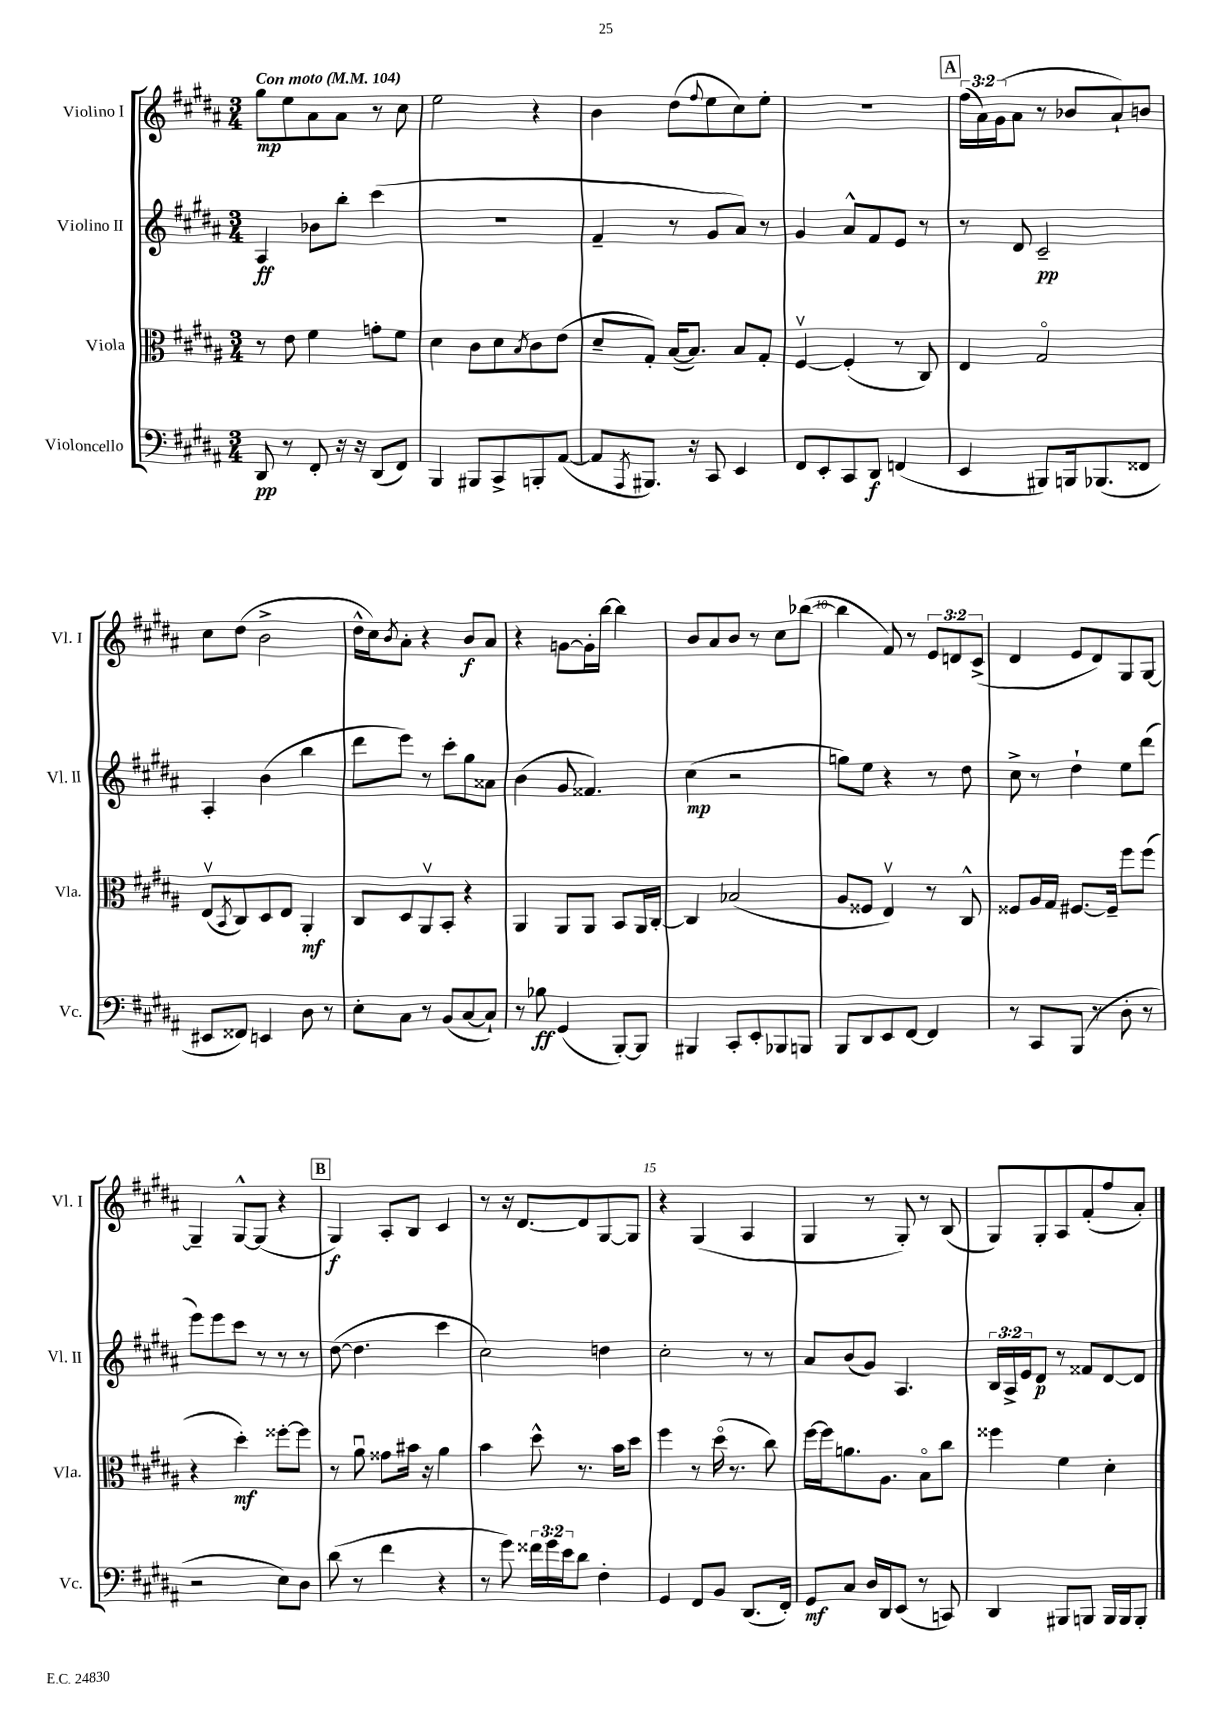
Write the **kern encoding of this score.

**kern	**dynam	**kern	**dynam	**kern	**dynam	**kern	**dynam
*part4	*part4	*part3	*part3	*part2	*part2	*part1	*part1
*staff4	*staff4	*staff3	*staff3	*staff2	*staff2	*staff1	*staff1
*I"Violoncello	*	*I"Viola	*	*I"Violino II	*	*I"Violino I	*
*I'Vc.	*	*I'Vla.	*	*I'Vl. II	*	*I'Vl. I	*
*clefF4	*	*clefC3	*	*clefG2	*	*clefG2	*
*k[f#c#g#d#a#]	*	*k[f#c#g#d#a#]	*	*k[f#c#g#d#a#]	*	*k[f#c#g#d#a#]	*
*M3/4	*	*M3/4	*	*M3/4	*	*M3/4	*
*MM104	*	*MM104	*	*MM104	*	*MM104	*
=1	=1	=1	=1	=1	=1	=1	=1
!	!	!	!	!	!	!LO:TX:a:B:t=Con moto	!
8DD#/	pp	8r	.	4A#/	ff	8gg#\L	mp
8r	.	8e\	.	.	.	8ee\	.
8FF#'/	.	4f#\	.	8b-X\L	.	8a#\	.
16r	.	.	.	8bb'\J	.	8a#\J	.
16r	.	.	.	.	.	.	.
(8DD#/L	.	8gn'\L	.	(4ccc#\	.	8r	.
8FF#/J)	.	8f#\J	.	.	.	8cc#\	.
=2	=2	=2	=2	=2	=2	=2	=2
4BBB/	.	4d#\	.	2.r	.	2ee\	.
8BBB#X/L	.	8c#\L	.	.	.	.	.
8CC#^/	.	8d#\	.	.	.	.	.
.	.	8qB/	.	.	.	.	.
8BBBn'/	.	8c#\	.	.	.	4r	.
([8AA#/J	.	(8e\J	.	.	.	.	.
=3	=3	=3	=3	=3	=3	=3	=3
8AA#/L]	.	8d#~/L	.	4f#~/	.	4b\	.
8qAAA#/	.	.	.	.	.	.	.
8.BBB#X/J)	.	8G#'/J)	.	.	.	.	.
.	.	([16B/KL	.	8r	.	(8dd#\L	.
16r	.	8.B/J])	.	.	.	.	.
.	.	.	.	.	.	8qqff#/	.
8CC#/	.	.	.	8g#/L	.	8ee\	.
4EE/	.	8B/L	.	8a#/J)	.	8cc#\)	.
.	.	8G#'/J	.	8r	.	8ee'\J	.
=4	=4	=4	=4	=4	=4	=4	=4
8FF#/L	.	[4F#v/	.	4g#/	.	2.r	.
8EE'/	.	.	.	.	.	.	.
8CC#/	.	(4F#'/]	.	8a#^^/L	.	.	.
8DD#/J	f	.	.	8f#/	.	.	.
(4FFn/	.	8r	.	8e/J	.	.	.
.	.	8C#/)	.	8r	.	.	.
!!LO:REH:place=s1:t=A
=5	=5	=5	=5	=5	=5	=5	=5
4EE/	.	4E/	.	8r	.	(24ff#\LL	.
.	.	.	.	.	.	24a#\)	.
.	.	.	.	.	.	(24g#\J	.
.	.	.	.	8d#/	.	8a#\J	.
8BBB#X/L)	.	2G#/	.	2c#~/	pp	8r	.
16BBBn/k	.	.	.	.	.	8b-X/L	.
(8.BBB-X/	.	.	.	.	.	.	.
.	.	.	.	.	.	8a#`/)	.
8FF##X/J	.	.	.	.	.	8bn/J	.
!!LO:LB:g=z
=6	=6	=6	=6	=6	=6	=6	=6
8EE#X/L	.	(8Ev/L	.	4A#'/	.	8cc#\L	.
.	.	8qBB/	.	.	.	.	.
8FF##X/J)	.	8C#/)	.	.	.	(8dd#\J	.
4EEn/	.	8D#/	.	(4b\	.	2b^\	.
.	.	8E/J	.	.	.	.	.
8D#\	.	4AA#'/	mf	4bb\	.	.	.
8r	.	.	.	.	.	.	.
=7	=7	=7	=7	=7	=7	=7	=7
8E'\L	.	8C#/L	.	8ddd#\L	.	16dd#^^\LL	.
.	.	.	.	.	.	16cc#\J)	.
.	.	.	.	.	.	8qb/	.
8C#\J	.	8D#/	.	8eee\J)	.	8a#'\J	.
8r	.	8AA#v/	.	8r	.	4r	.
(8BB/L	.	8BB'/J	.	8ccc#'\L	.	.	.
[8C#/	.	4r	.	8gg#\	.	8b/L	f
8C#`/J])	.	.	.	8a##X\J	.	8a#/J	.
=8	=8	=8	=8	=8	=8	=8	=8
8r	.	4AA#/	.	(4b\	.	4r	.
8B-X\	ff	.	.	.	.	.	.
(4GG#/	.	8AA#/L	.	8g#/	.	[8gn\L	.
.	.	8AA#/J	.	4.f##X/)	.	16g'\L]	.
.	.	.	.	.	.	[16bb\JJ	.
[8BBB'/L)	.	8BB/L	.	.	.	4bb\]	.
8BBB/J]	.	16AA#/L	.	.	.	.	.
.	.	[16C#'/JJ	.	.	.	.	.
=9	=9	=9	=9	=9	=9	=9	=9
4BBB#X/	.	4C#/]	.	(4cc#\	mp	8b/L	.
.	.	.	.	.	.	8a#/	.
8CC#'/L	.	(2B-X/	.	2r	.	8b/J	.
8EE'/	.	.	.	.	.	8r	.
8BBB-X/	.	.	.	.	.	8cc#\L	.
8BBBn/J	.	.	.	.	.	([8bb-X\J	.
=10	=10	=10	=10	=10	=10	=10	=10
8BBB/L	.	8A#/L	.	8ggn\L)	.	4bb-\]	.
8DD#/	.	8F##X/J	.	8ee\J	.	.	.
8EE/	.	4Ev/)	.	4r	.	8f#/)	.
[8FF#/J	.	.	.	.	.	8r	.
4FF#/]	.	8r	.	8r	.	12e/L	.
.	.	.	.	.	.	12dn/	.
.	.	8C#^^/	.	8dd#\	.	.	.
.	.	.	.	.	.	(12c#^/J	.
=11	=11	=11	=11	=11	=11	=11	=11
8r	.	8F##X/L	.	8cc#^\	.	4d#/	.
8CC#/L	.	16A#/L	.	8r	.	.	.
.	.	16G#/JJ	.	.	.	.	.
(8BBB/J	.	[8.F#X/L	.	4dd#`\	.	8e/L	.
8r	.	.	.	.	.	8d#/)	.
.	.	16F#~/Jk]	.	.	.	.	.
8D#'\	.	8ff#\L	.	8ee\L	.	8G#/	.
8r	.	(8ff#\J	.	(8ddd#\J	.	[8G#/J	.
!!LO:LB:g=z
=12	=12	=12	=12	=12	=12	=12	=12
2r	.	4r	.	8eee\L)	.	4G#~/]	.
.	.	.	.	8eee\	.	.	.
.	.	4dd#'\)	mf	8ccc#\J	.	[8G#^^/L	.
.	.	.	.	8r	.	(8G#/J]	.
8E\L)	.	[8ff##X'\L	.	8r	.	4r	.
8D#\J	.	8ff##\J]	.	8r	.	.	.
!!LO:REH:place=s1:t=B
=13	=13	=13	=13	=13	=13	=13	=13
(8d#\	.	8r	.	([8dd#\	.	4G#/)	f
8r	.	8a#u\	.	4.dd#\]	.	.	.
4f#\	.	8g##X\L	.	.	.	8A#'/L	.
.	.	16b#X\Jk	.	.	.	8B/J	.
.	.	16r	.	.	.	.	.
4r	.	4a#\	.	4ccc#\	.	4c#/	.
=14	=14	=14	=14	=14	=14	=14	=14
8r	.	4b\	.	2cc#\)	.	8r	.
8g#\)	.	.	.	.	.	16r	.
.	.	.	.	.	.	[8.d#/L	.
24f##X\LL	.	8dd#^^\	.	.	.	.	.
24g#\	.	.	.	.	.	.	.
24e\J	.	.	.	.	.	.	.
8d#\J	.	8.r	.	.	.	8d#/]	.
4F#'\	.	.	.	4ddn\	.	[8G#/	.
.	.	16b\KL	.	.	.	.	.
.	.	8dd#\J	.	.	.	8G#/J]	.
=15	=15	=15	=15	=15	=15	=15	=15
4GG#/	.	4ff#\	.	2cc#'\	.	4r	.
8FF#/L	.	8r	.	.	.	(4G#/	.
8BB/J	.	(16dd#\	.	.	.	.	.
.	.	8.r	.	.	.	.	.
(8.DD#/L	.	.	.	8r	.	4A#/	.
.	.	8cc#\)	.	8r	.	.	.
16FF#'/Jk)	.	.	.	.	.	.	.
=16	=16	=16	=16	=16	=16	=16	=16
8GG#/L	mf	[16ff#\LL	.	8a#/L	.	4G#/	.
.	.	16ff#\J]	.	.	.	.	.
8C#/J	.	8.an\	.	(8b/	.	.	.
16D#/LL	.	.	.	8g#/J)	.	8r	.
16DD#/J	.	8.A#\J	.	.	.	.	.
(8EE/J	.	.	.	4.A#/	.	8G#'/)	.
8r	.	8B\L	.	.	.	8r	.
8CCn/)	.	8cc#\J	.	.	.	(8B/	.
=17	=17	=17	=17	=17	=17	=17	=17
4DD#/	.	4ff##X\	.	24B/LL	.	8G#/L)	.
.	.	.	.	24A#^/	.	.	.
.	.	.	.	24e/J	.	.	.
.	.	.	.	8d#/J	p	8G#'/	.
8BBB#X/L	.	4f#\	.	8r	.	8A#/	.
8BBBn/J	.	.	.	8f##X/L	.	(8f#'/	.
16BBB/LL	.	4d#'\	.	[8d#/	.	8ff#/	.
16BBB/J	.	.	.	.	.	.	.
8BBB'/J	.	.	.	8d#/J]	.	8a#'/J)	.
==	==	==	==	==	==	==	==
*-	*-	*-	*-	*-	*-	*-	*-
